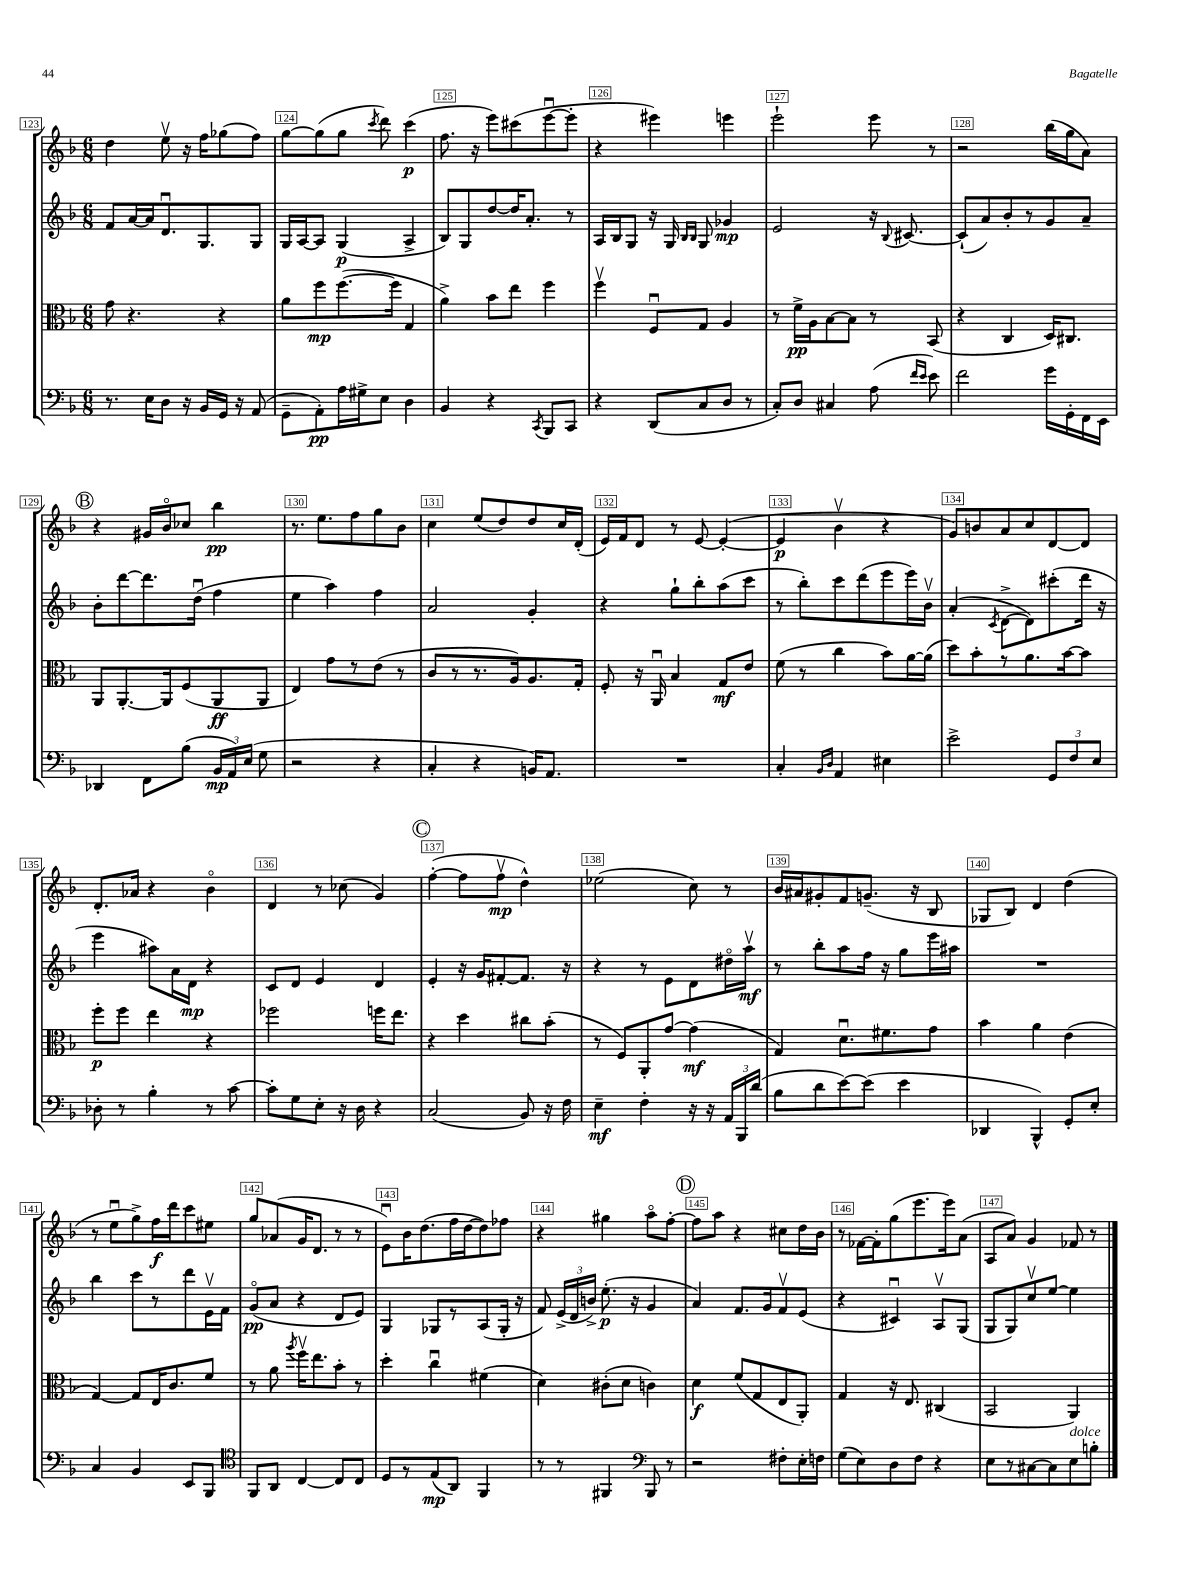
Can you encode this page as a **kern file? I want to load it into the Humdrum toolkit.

**kern	**kern	**kern	**kern
*staff4	*staff3	*staff2	*staff1
*clefF4	*clefC3	*clefG2	*clefG2
*k[b-]	*k[b-]	*k[b-]	*k[b-]
*M6/8	*M6/8	*M6/8	*M6/8
8.r	8g	8f	4dd
.	4.r	[16a	.
16E	.	16a]	.
8D	.	8.du	8eev
16r	.	.	16r
16BB-	.	8.G	16ff
16GG	4r	.	(8gg-
16r	.	.	.
(8AA	.	8G	8ff)
=	=	=	=
8GG~	8a	16G	[8gg
.	.	[16A	.
8AA')	8ff	8A]	(8gg]
16A	([8.ff	(4G	8gg
16G#^	.	.	.
.	.	.	8qccc
8E	.	.	8ddd)
.	16ff]	.	.
4D	4G	4A^	(4ccc
=	=	=	=
4BB-	4a^)	8B-)	8.ff
.	.	8G	.
.	.	.	16r
4r	8b-	[8dd	8eee)
.	8ee	16dd]	(8ccc#
.	.	8.a'	.
8qCC	.	.	.
8BBB-	4ff	.	[8eeeu
8CC	.	8r	8eee']
=	=	=	=
4r	4ffv	16A	4r
.	.	16B-	.
.	.	8G	.
(8DD	8Fu	16r	4eee#)
.	.	16G	.
.	.	16qqB-	.
.	.	16qqB-	.
8C	8G	8G	.
8D	4A	4g-	4eee
8r	.	.	.
=	=	=	=
8C')	8r	2e	2eee`
8D	16f^	.	.
.	16A	.	.
4C#	[8B-	.	.
.	8B-]	.	.
(8A	8r	16r	8eee
.	.	8qqB-	.
.	.	[8.c#	.
16qqf	.	.	.
16qqe	.	.	.
8e)	(8BB-	.	8r
=	=	=	=
2f	4r	(8c#`]	2r
.	.	8a)	.
.	4C	8b-'	.
.	.	8r	.
16g	16D)	8g	(16bb-
16GG'	8.C#	.	16gg
16FF	.	8a~	8a)
16EE	.	.	.
=	=	=	=
4DD-	8AA	8b-'	4r
.	[8.AA'	[8ddd	.
8FF	.	8.ddd]	16g#
.	16AA]	.	16b-o
(8B-	(8F	.	8cc-
.	.	(16ddu	.
24BB-	8AA	4ff	4bb-
24AA)	.	.	.
(24E	.	.	.
8G	8AA	.	.
=	=	=	=
2r	4E)	4ee	8.r
.	.	.	8.ee
.	8g	4aa)	.
.	8r	.	8ff
4r	(8e	4ff	8gg
.	8r	.	8b-
=	=	=	=
4C'	8c	2a	4cc
.	8r	.	.
4r	8.r	.	(8ee
.	.	.	8dd)
.	16A)	.	.
16BB)	8.A	4g'	8dd
8.AA	.	.	.
.	.	.	16cc
.	16G'	.	(16d'
=	=	=	=
2.r	8F'	4r	16e)
.	.	.	16f
.	16r	.	8d
.	16AAu	.	.
.	4B-	8gg`	8r
.	.	8bb-'	[8e
.	8G	(8aa	(4e'_
.	8e	8ccc	.
=	=	=	=
4C'	(8f	8r	4e]
.	8r	8bb-')	.
16qqBB-	.	.	.
16qqD	.	.	.
4AA	4cc	8ccc	4b-v
.	.	(8ddd	.
4E#	8b-)	8eee	4r
.	[16a	16eee)	.
.	(16a]	16b-v	.
=	=	=	=
2e^	8dd)	(4a'	8g)
.	8b-'	.	8b
.	.	8qc	.
.	8r	[8d^	8a
.	8.a	8d])	8cc
12GG	.	(8ccc#'	[8d
.	[16b-	.	.
12F	.	.	.
.	8b-]	16ddd	8d]
12E	.	.	.
.	.	16r	.
=	=	=	=
8D-'	8ff'	4eee	8.d'
8r	8ff	.	.
.	.	.	16a-
4B-'	4ee	8aa#)	4r
.	.	16a	.
.	.	16d	.
8r	4r	4r	4b-o
[8c	.	.	.
=	=	=	=
8c']	2ff-	8c	4d
8G	.	8d	.
8E'	.	4e	8r
16r	.	.	(8cc-
16D	.	.	.
4r	16ff	4d	4g)
.	8.ee	.	.
=	=	=	=
(2C	4r	4e'	([4ff'
.	4dd	16r	8ff]
.	.	16g	.
.	.	[8f#'	8ffv
8BB-)	8cc#	8.f#]	4dd^^)
16r	(8b-'	.	.
16F	.	16r	.
=	=	=	=
4E~	8r	4r	(2ee-
.	8F)	.	.
4F'	8AA'	8r	.
.	[8g	8e	.
16r	(4g]	8d	8cc)
16r	.	.	.
24AA	.	16dd#o	8r
24BBB-	.	.	.
.	.	16aav	.
(24d	.	.	.
=	=	=	=
8B-	4G)	8r	16b-
.	.	.	16a#
8d	.	8bb-'	8g#'
[8e)	8.du	8aa	8f
(8e]	.	16ff	(8.g~
.	8.f#	16r	.
4e	.	8gg	.
.	.	.	16r
.	8g	16eee	8B-
.	.	16aa#	.
=	=	=	=
4DD-	4b-	2.r	8G-
.	.	.	8B-)
4BBB-^^)	4a	.	4d
8GG'	(4e	.	(4dd
8E'	.	.	.
=	=	=	=
4C	[4G)	4bb-	8r
.	.	.	8eeu
4BB-	8G]	8ccc	8gg^)
.	16E	8r	16ff
.	8.c	.	16ddd
8EE	.	8ddd	8ccc
8BBB-	8f	16ev	8ee#
.	.	16f	.
=	=	=	=
*clefC4	*	*	*
8FF	8r	(8go	8gg
8AA	8a	8a	(8a-
.	8qaa	.	.
[4C	16ffv	4r	16g
.	8.ee	.	8.d
8C]	8b-'	8d	8r
8C	8r	8e)	8r
=	=	=	=
8D	4dd'	4G	8eu)
8r	.	.	16b-
.	.	.	(8.dd
(8E	4ccu	8G-	.
8AA)	.	8r	16ff
.	.	.	[16dd
4FF	(4f#	(8A	8dd])
.	.	16G-'	8ff-
.	.	16r	.
=	=	=	=
8r	4d)	8f)	4r
8r	.	(24e^	.
.	.	24d	.
.	.	24b^)	.
4FF#	(8c#'	(8.ee'	4gg#
.	8d	.	.
.	.	16r	.
*clefF4	*	*	*
8BBB-	4c)	4g	8aao
8r	.	.	[8ff'
=	=	=	=
2r	4d	4a)	8ff]
.	.	.	8aa
.	(8f	8.f	4r
.	8G	.	.
.	.	16g	.
8F#'	8E	8fv	8cc#
16E'	8AA')	(8e	16dd
16F	.	.	16b-
=	=	=	=
(8G	4G	4r	8r
8E)	.	.	[16f-
.	.	.	16f-']
8D	16r	4c#u)	(8gg
.	8.E	.	.
8F	.	.	8.eee
4r	(4C#	8Av	.
.	.	.	16eee)
.	.	(8G	(8a
=	=	=	=
8E	2BB-	8G	8A
8r	.	8G)	8a)
[8C#	.	8ccv	4g
8C#]	.	[8ee	.
8E	4AA)	4ee]	8f-
8B'	.	.	8r
==	==	==	==
*-	*-	*-	*-
